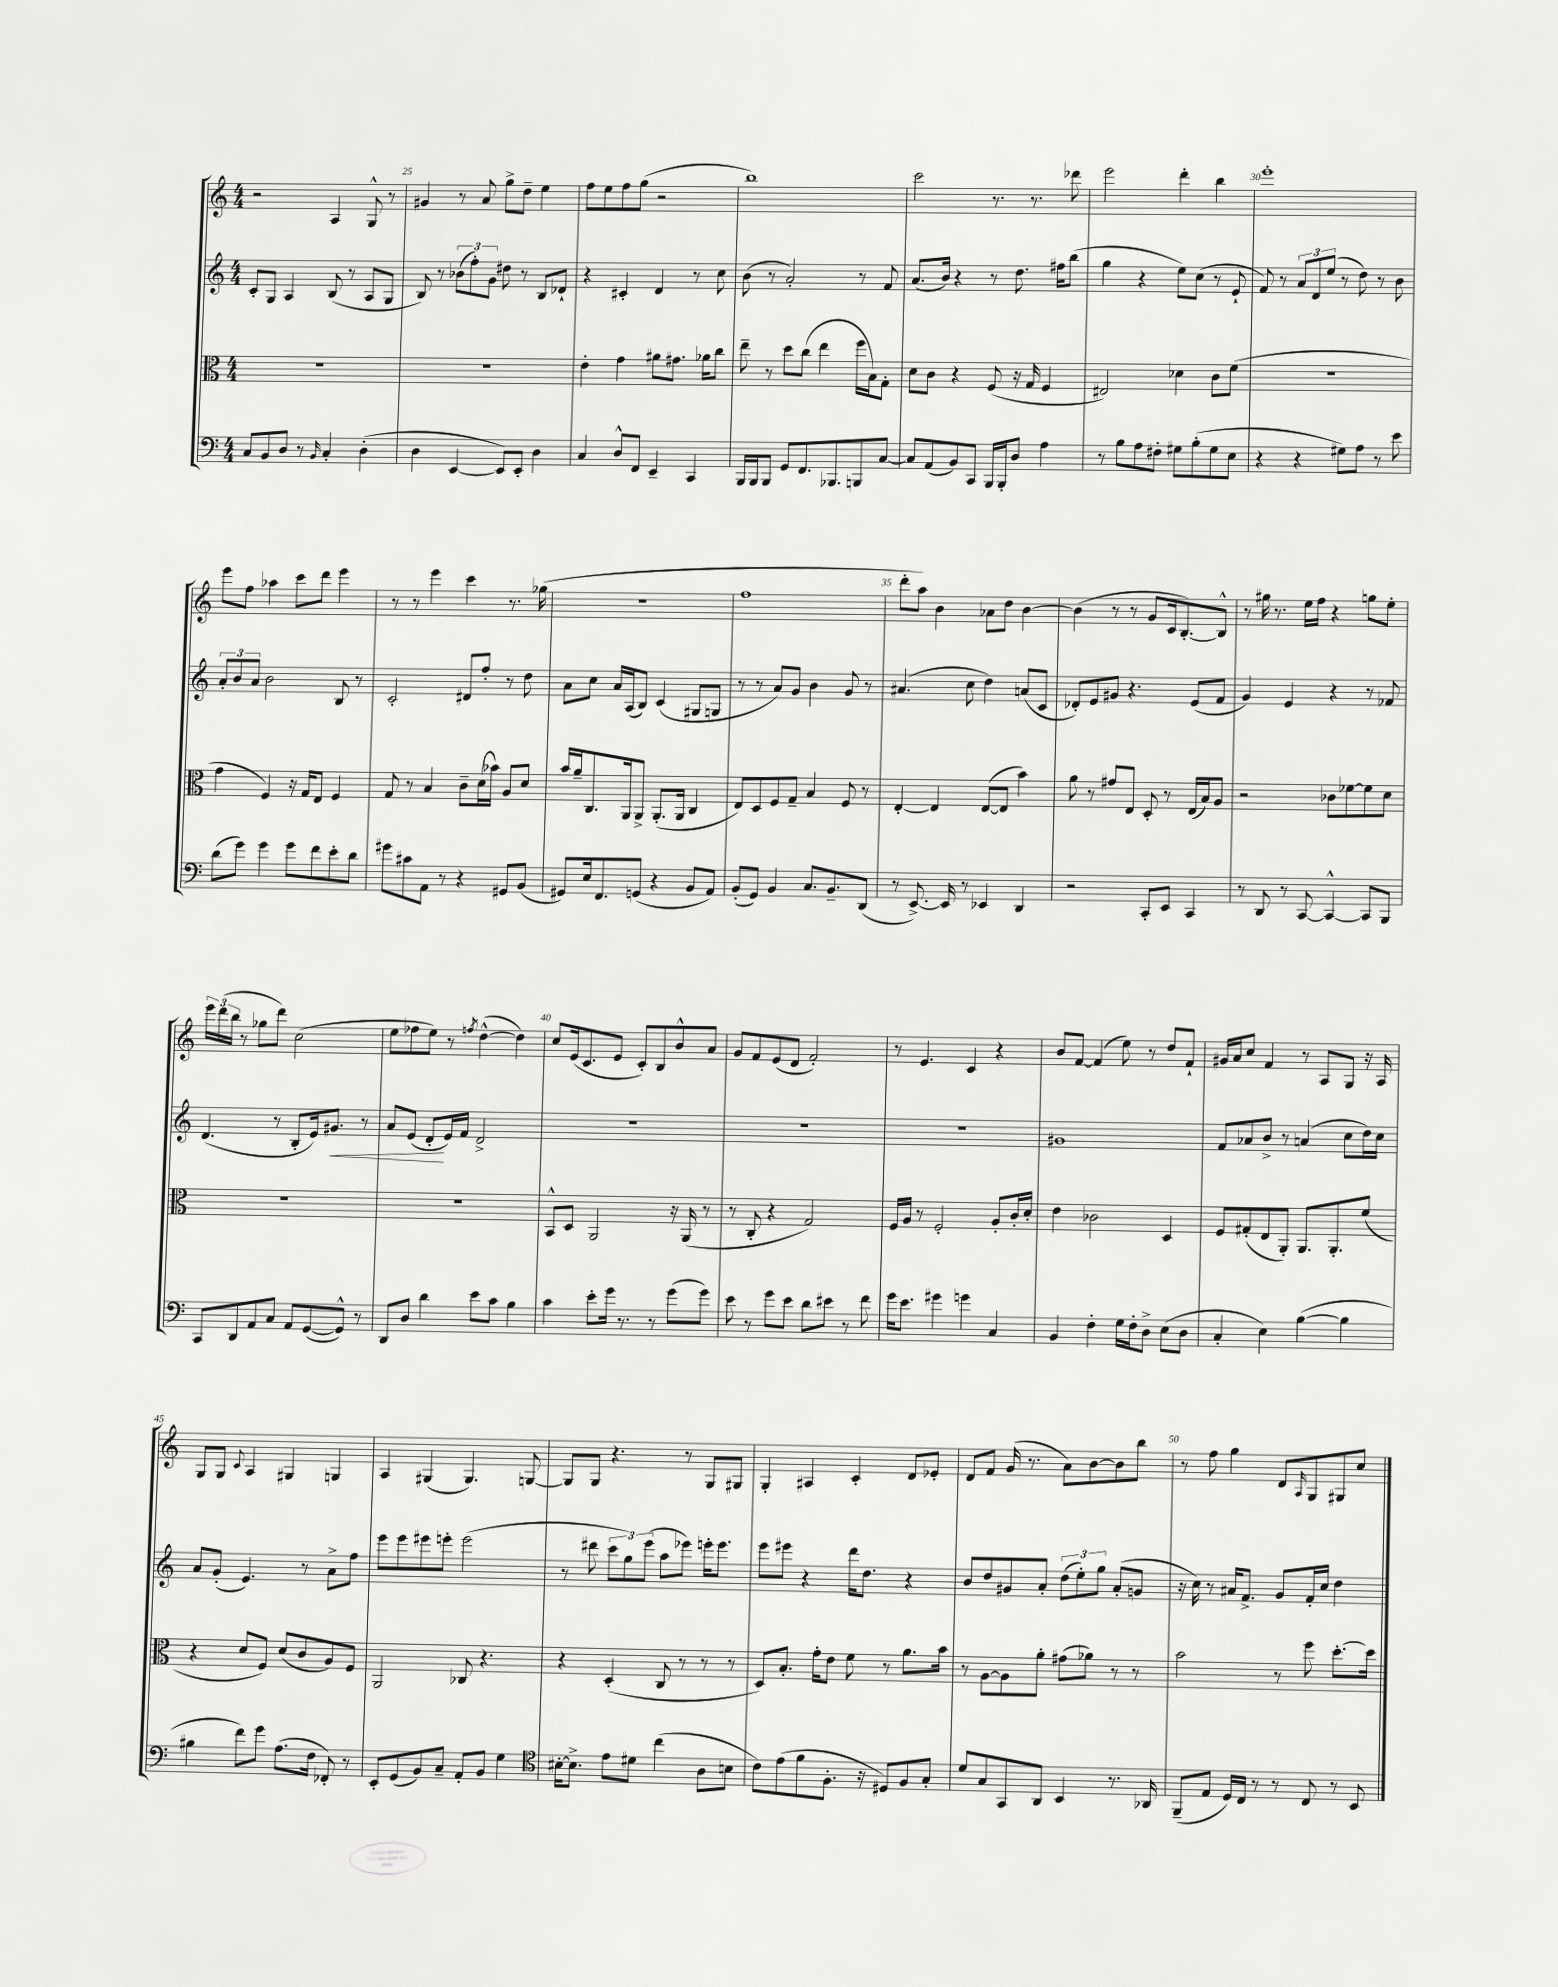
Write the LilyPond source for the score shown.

<<
\new StaffGroup <<
\new Staff = "s0" {
    \clef treble \key c \major \numericTimeSignature \time 4/4
    r2 a4 g8-^ r8 |
    gis'4 r8 a'8 g''8-> d''8-- e''4 |
    f''8 e''8 f''8 g''8( r2 |
    b''1) |
    c'''2 r8. r8. des'''8 |
    e'''2 d'''4-. b''4 |
    e'''1-. |
    e'''8 f''8 aes''4 c'''8 d'''8 e'''4 |
    r8 r8 e'''4 c'''4 r8. ges''16( |
    R1 |
    f''1 |
    d'''8-. a''8) b'4 aes'8 d''8 b'4~ |
    b'4( r8 r8 g'8 c'16 b8.~-.) b8-^ |
    r8 gis''16 r8. e''16 f''16 r4 g''8 e''8-. |
    \tuplet 3/2 { e'''16 d'''16( b''16 } r8 ges''8 d'''8) c''2( |
    e''8 fes''8 e''8) r8 \acciaccatura { f''8 } d''4~-^( d''4) |
    c''8 e'16( c'8. e'8 c'8-.) b8 b'8-^ a'8 |
    g'8 f'8 e'8( d'8 f'2-.) |
    r8 e'4. c'4 r4 |
    b'8 f'8~ f'4( e''8) r8 d''8 f'8-! |
    gis'16 a'16 c''8 f'4 r8 a8 g8 r16 a16 |
    g8 g8 \appoggiatura { c'8 } a4 gis4 g4 |
    a4 gis4( gis4.) g8~ |
    g8 g8 r4. r8 g8 gis8 |
    g4-. ais4 c'4-. d'8 ees'8-. |
    d'8 f'8 g'16( r8. a'8) b'8~ b'8 b''8 |
    r8 f''8 g''4 d'8 \grace { a16 } g8 gis8 c''8 \bar "|." |
}
\new Staff = "s1" {
    \clef treble \key c \major \numericTimeSignature \time 4/4
    c'8-. g8 a4 b8( r8 a8 g8 |
    b8) r8 \tuplet 3/2 { bes'8( f''8-.) g'8 } dis''8 r8 b8 des'8-! |
    r4 cis'4-. d'4 r8 c''8 |
    b'8( r8 a'2-.) r8 f'8 |
    a'8.( b'16) r4 r8 d''8. fis''16 b''8( |
    g''4 r4 e''8) c''8( r8 e'8-! |
    f'8) r8 \tuplet 3/2 { a'8 d'8 e''8( } r8 d''8) r8 b'8 |
    \tuplet 3/2 { a'8-. b'8 a'8 } b'2 b8 r8 |
    c'2-. dis'8 f''8-. r8 d''8 |
    a'8 c''8 a'16 a16( b8) c'4( gis8 g8 |
    r8 r8 a'8) g'8 b'4 g'8 r8 |
    ais'4.( c''8 d''4) a'8( c'8 |
    des'8-.) e'8 gis'8 r4. e'8( f'8 |
    g'4) e'4 r4 r8 fes'8 |
    d'4.( r8 b8-. e'16) gis'8.\< r8 |
    a'8 e'8( d'8-.\! e'16) f'16 d'2-> |
    R1 |
    R1 |
    R1 |
    gis'1 |
    f'8 aes'8 b'8-> r8 a'4( c''8 d''16) c''16 |
    a'8 g'8-.( e'4.) r8 a'8-> f''8 |
    e'''8 e'''8 eis'''8 e'''8-. e'''2( |
    r8 dis'''8 \tuplet 3/2 { c'''8 g''8) e'''8( } a''8 ees'''8) e'''16-. e'''8. |
    e'''8 eis'''8 r4 d'''16 d''8. r4 |
    b'8 d''8 gis'8 a'8-. \tuplet 3/2 { d''8( e''8-.) g''8 } a'8-.( g'8 |
    r16 c''16) r8 ais'16 f'8.-> g'8 f'16-. c''16 d''4 \bar "|." |
}
\new Staff = "s2" {
    \clef alto \key c \major \numericTimeSignature \time 4/4
    R1 |
    R1 |
    e'4-. g'4 ais'8 gis'8. aes'16 c''8 |
    e''8-- r8 d''8 c''8( e''4 f''16 b16) g8-. |
    d'8 c'8 r4 f8( r16 g16 f4 |
    eis2) des'4 c'8 f'8( |
    R1 |
    g'4 f4) r16 g16 e8 f4 |
    g8 r8 b4 c'8-- d'16( bes'16) a8 d'8 |
    b'16 a'16-- c8. a,16 a,8-> a,8.-.( a,16 c4 |
    e8) d8 f8 g8-- b4 f8 r8 |
    e4~-. e4 e8~( e8 b'4) |
    a'8 r8 gis'8 e8 d8-. r8 e16( b16) a8 |
    r2 ces'8 fes'8~ fes'8 d'8 |
    R1 |
    R1 |
    b,8-^ d8 a,2 r16 a,16( r8 |
    r8 c8-. r4 g2) |
    f16 a16 r8 f2-. a8-. c'16-. d'16-. |
    e'4 ces'2 d4 |
    f8 gis8-.( e8 a,8-.) a,8. a,8.-. f'8( |
    r4 d'8 f8) d'8( c'8 a8) f8 |
    a,2 ces8 r4. |
    r4 d4-.( c8 r8 r8 r8 |
    d8) b8.-. g'16-. e'8 f'8 r8 a'8. b'16 |
    r8 a8~ a8 a'8-. gis'8( aes'8) r8 r8 |
    b'2 r8 f''8 d''8.~-. d''16 \bar "|." |
}
\new Staff = "s3" {
    \clef bass \key c \major \numericTimeSignature \time 4/4
    c8 b,8 d8 r8 \grace { b,16 } c4-. d4-.( |
    d4 e,4~ e,8) e,8-. d4 |
    c4 d8-^ f,8 e,4-- c,4 |
    b,,16 b,,16 b,,8 g,8 f,8. bes,,8. b,,8 c8~ |
    c8 a,8( b,8) c,8 b,,16 b,,16-. d8 a4 |
    r8 b8 a8 fis8-. gis8 b8-.( gis8 e8 |
    r4 r4 gis8) a8 r8 e'8 |
    d'8( g'8) g'4 g'8 f'8 e'8-. d'8 |
    gis'8 cis'8 a,8 r8 r4 gis,8 b,8( |
    gis,8) e16 f,8. g,8( r4 b,8 a,8) |
    b,8-.( g,8) b,4 c8. b,8.-- d,8( |
    r8 e,8.~->) e,16 r8 ees,4 d,4 |
    r2 c,8-. e,8 c,4 |
    r8 d,8 r8 c,8~ c,4~-^ c,8 b,,8 |
    c,8 d,8 a,8 c8 a,8 g,8~( g,8-^) r8 |
    d,8 d8 d'4 e'8 c'8 b4 |
    c'4 e'8-. g'16 r8. r8 g'8( g'8) |
    e'8 r8 g'8 e'8 d'8 eis'8 r8 f'8 |
    g'16 e'8. gis'4 g'4 c4 |
    b,4 f4-. g16 f16-. d8-> e8( d8 |
    c4-. e4) b4~( b4 |
    bis4 f'8) g'8 a8.( f16 fes,8-.) r8 |
    e,8-. g,8( b,8) c8-- a,8-. b,8 g4 |
    \clef tenor bis16~-. bis8.-> e'8 dis'8 c''4( a8 b8 |
    c'8) e'8( f'8 f8.-. r16 dis8) f8 g8-. |
    d'8 g8 g,8 a,8 b,4 r8. aes,16 |
    f,8--( e8 d16) c16 r8 r8 c8 r8 b,8 \bar "|." |
}
>>
>>
\layout { \context { \Score currentBarNumber = #24 \override BarNumber.break-visibility = ##(#f #t #t) barNumberVisibility = #(every-nth-bar-number-visible 5) } }
